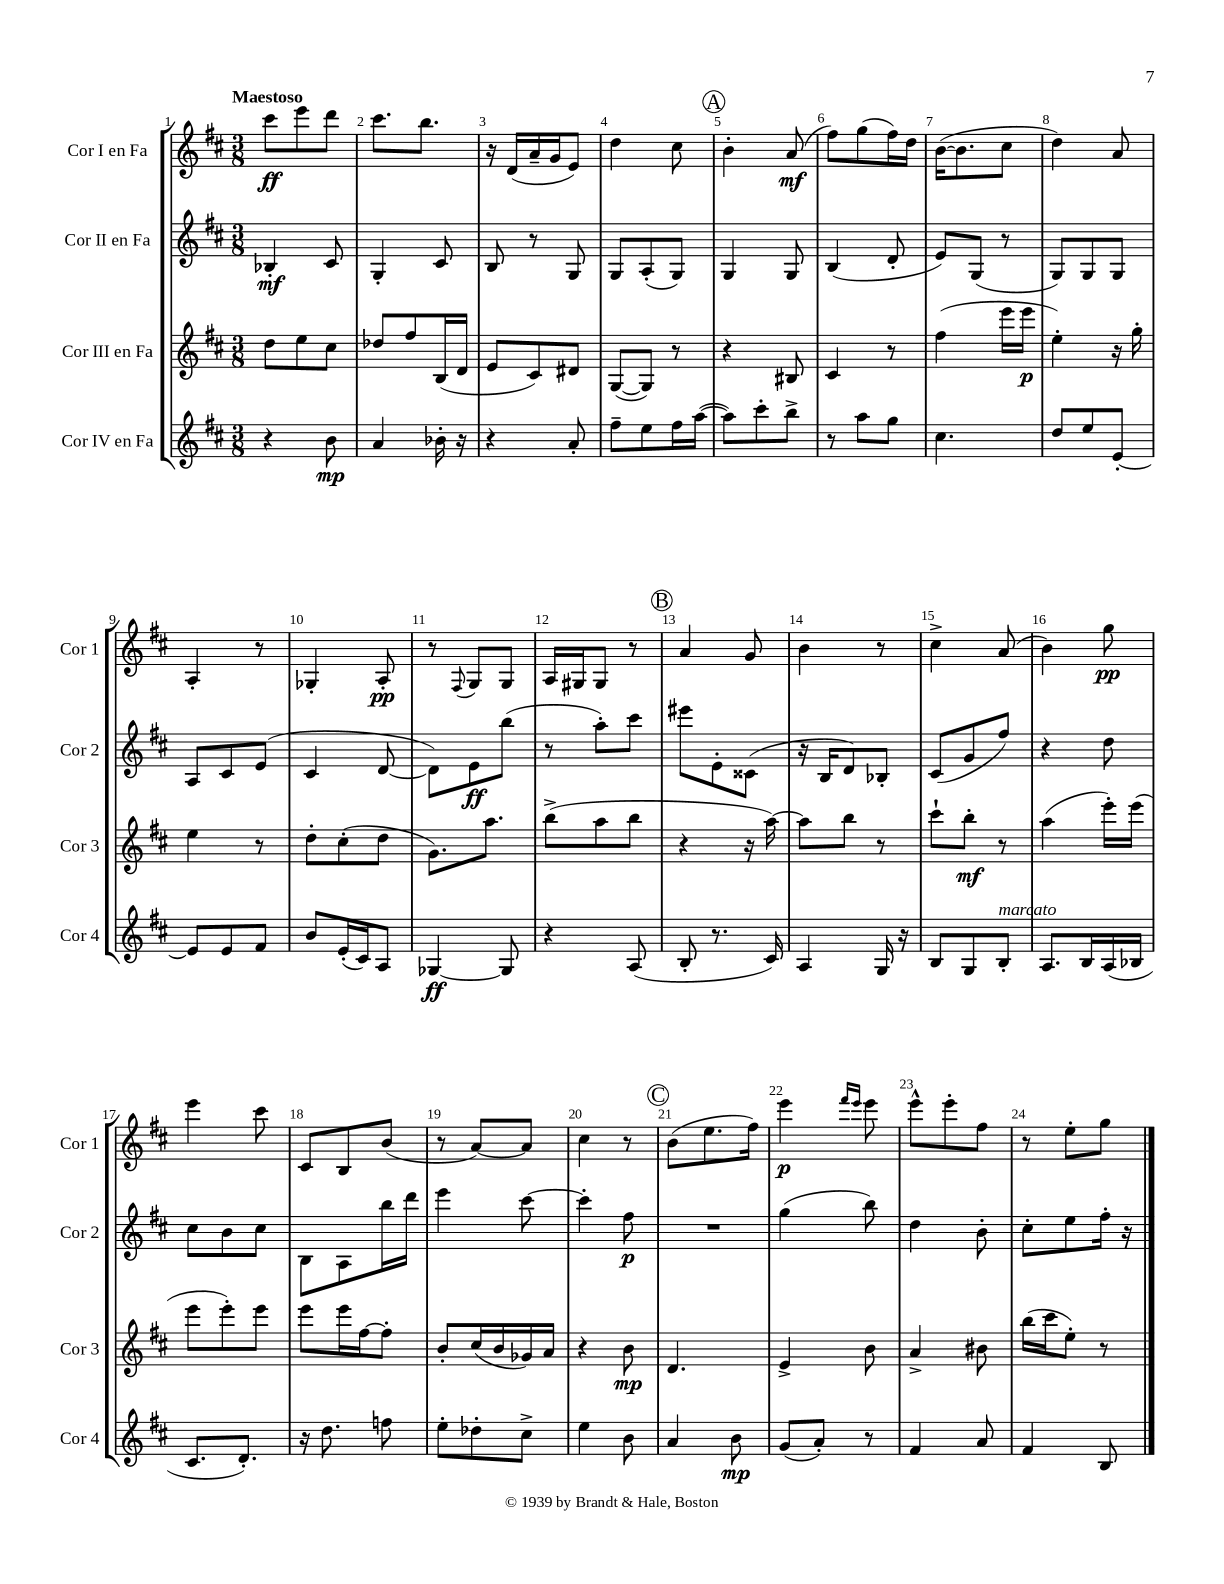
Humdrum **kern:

**kern	**kern	**kern	**kern
*staff4	*staff3	*staff2	*staff1
*clefG2	*clefG2	*clefG2	*clefG2
*k[f#c#]	*k[f#c#]	*k[f#c#]	*k[f#c#]
*M3/8	*M3/8	*M3/8	*M3/8
4r	8dd\L	4B-'/	8ccc#\L
.	8ee\	.	8eee\
8b\	8cc#\J	8c#/	8ddd\J
=	=	=	=
4a/	8dd-/L	4G'/	8.ccc#\L
.	8ff#/	.	.
.	.	.	8.bb\J
16b-'\	(16B/L	8c#/	.
16r	16d/JJ	.	.
=	=	=	=
4r	8e/L	8B/	16r
.	.	.	(16d/LL
.	8c#/)	8r	16a~/
.	.	.	16g/J
8a'/	8d#/J	8G/	8e/J)
=	=	=	=
8ff#~\L	([8G/L	8G/L	4dd\
8ee\	8G/]J)	(8A'/	.
16ff#\L	8r	8G/J)	8cc#\
([16aa\JJ	.	.	.
=	=	=	=
8aa\]L)	4r	4G/	4b'\
8ccc#'\	.	.	.
8bb^\J	8B#/	8G/	(8a/
=	=	=	=
8r	4c#/	(4B/	8ff#\L)
8aa\L	.	.	(8gg\
8gg\J	8r	8d'/	16ff#\L)
.	.	.	16dd\JJ
=	=	=	=
4.cc#\	(4ff#\	8e/L)	([16b\LK
.	.	.	8.b\]
.	.	(8G/J	.
.	16eee\LL	8r	8cc#\J
.	16eee\JJ	.	.
=	=	=	=
8dd/L	4ee'\)	8G/L)	4dd\)
8ee/	.	8G/	.
[8e'/J	16r	8G/J	8a/
.	16gg'\	.	.
=	=	=	=
8e/]L	4ee\	8A/L	4A'/
8e/	.	8c#/	.
8f#/J	8r	(8e/J	8r
=	=	=	=
8b/L	8dd'\L	4c#/	4G-'/
(16e'/L	(8cc#'\	.	.
16c#/J)	.	.	.
8A/J	8dd\J	[8d/	8A'/
=	=	=	=
[4G-/	8.g\L)	8d\]L)	8r
.	.	.	8qqF#/
.	.	8e\	8G/L
.	8.aa\J	.	.
8G-/]	.	(8bb\J	8G/J
=	=	=	=
4r	(8bb^\L	8r	16A/LL
.	.	.	16G#/J
.	8aa\	8aa'\L)	8G#/J
(8A/	8bb\J	8ccc#\J	8r
=	=	=	=
8B'/	4r	8eee#\L	4a/
8.r	.	8e'\	.
.	16r	(8c##\J	8g/
16c#/)	[16aa\)	.	.
=	=	=	=
4A/	8aa\]L	16r	4b\
.	.	16B/LK	.
.	8bb\J	8d/)	.
16G/	8r	8B-'/J	8r
16r	.	.	.
=	=	=	=
8B/L	8ccc#`\L	(8c#/L	4cc#^\
8G/	8bb'\J	8g/	.
8B'/J	8r	8ff#/J)	(8a/
=	=	=	=
8.A/L	(4aa\	4r	4b\)
16B/L	.	.	.
(16A/	16eee'\LL)	8dd\	8gg\
16B-/JJ	(16eee\JJ	.	.
=	=	=	=
8.c#/L	8eee\L	8cc#\L	4eee\
.	8eee'\)	8b\	.
8.d'/J)	.	.	.
.	8eee\J	8cc#\J	8ccc#\
=	=	=	=
16r	8eee\L	8B\L	8c#/L
8.dd\	.	.	.
.	16eee\L	8A\	8B/
.	[16ff#\J	.	.
8ff\	8ff#'\]J	16bb\L	(8b/J
.	.	16ddd\JJ	.
=	=	=	=
8ee'\L	8b'/L	4eee\	8r
8dd-'\	(16cc#/L	.	[8a/L)
.	16b/	.	.
8cc#^\J	16g-/)	[8ccc#\	8a/]J
.	16a/JJ	.	.
=	=	=	=
4ee\	4r	4ccc#'\]	4cc#\
8b\	8b\	8ff#\	8r
=	=	=	=
4a/	4.d/	4.r	(8b\L
.	.	.	8.ee\
8b\	.	.	.
.	.	.	16ff#\Jk)
=	=	=	=
(8g/L	4e^/	(4gg\	4eee\
8a'/J)	.	.	.
.	.	.	16qqfff#/LL
.	.	.	16qqeee/JJ
8r	8b\	8bb\)	8eee\
=	=	=	=
4f#/	4a^/	4dd\	8eee^^\L
.	.	.	8eee'\
8a/	8b#\	8b'\	8ff#\J
=	=	=	=
4f#/	(16bb\LL	8cc#'\L	8r
.	16ccc#\J	.	.
.	8ee'\J)	8ee\	8ee'\L
8B/	8r	16ff#'\Jk	8gg\J
.	.	16r	.
==	==	==	==
*-	*-	*-	*-
